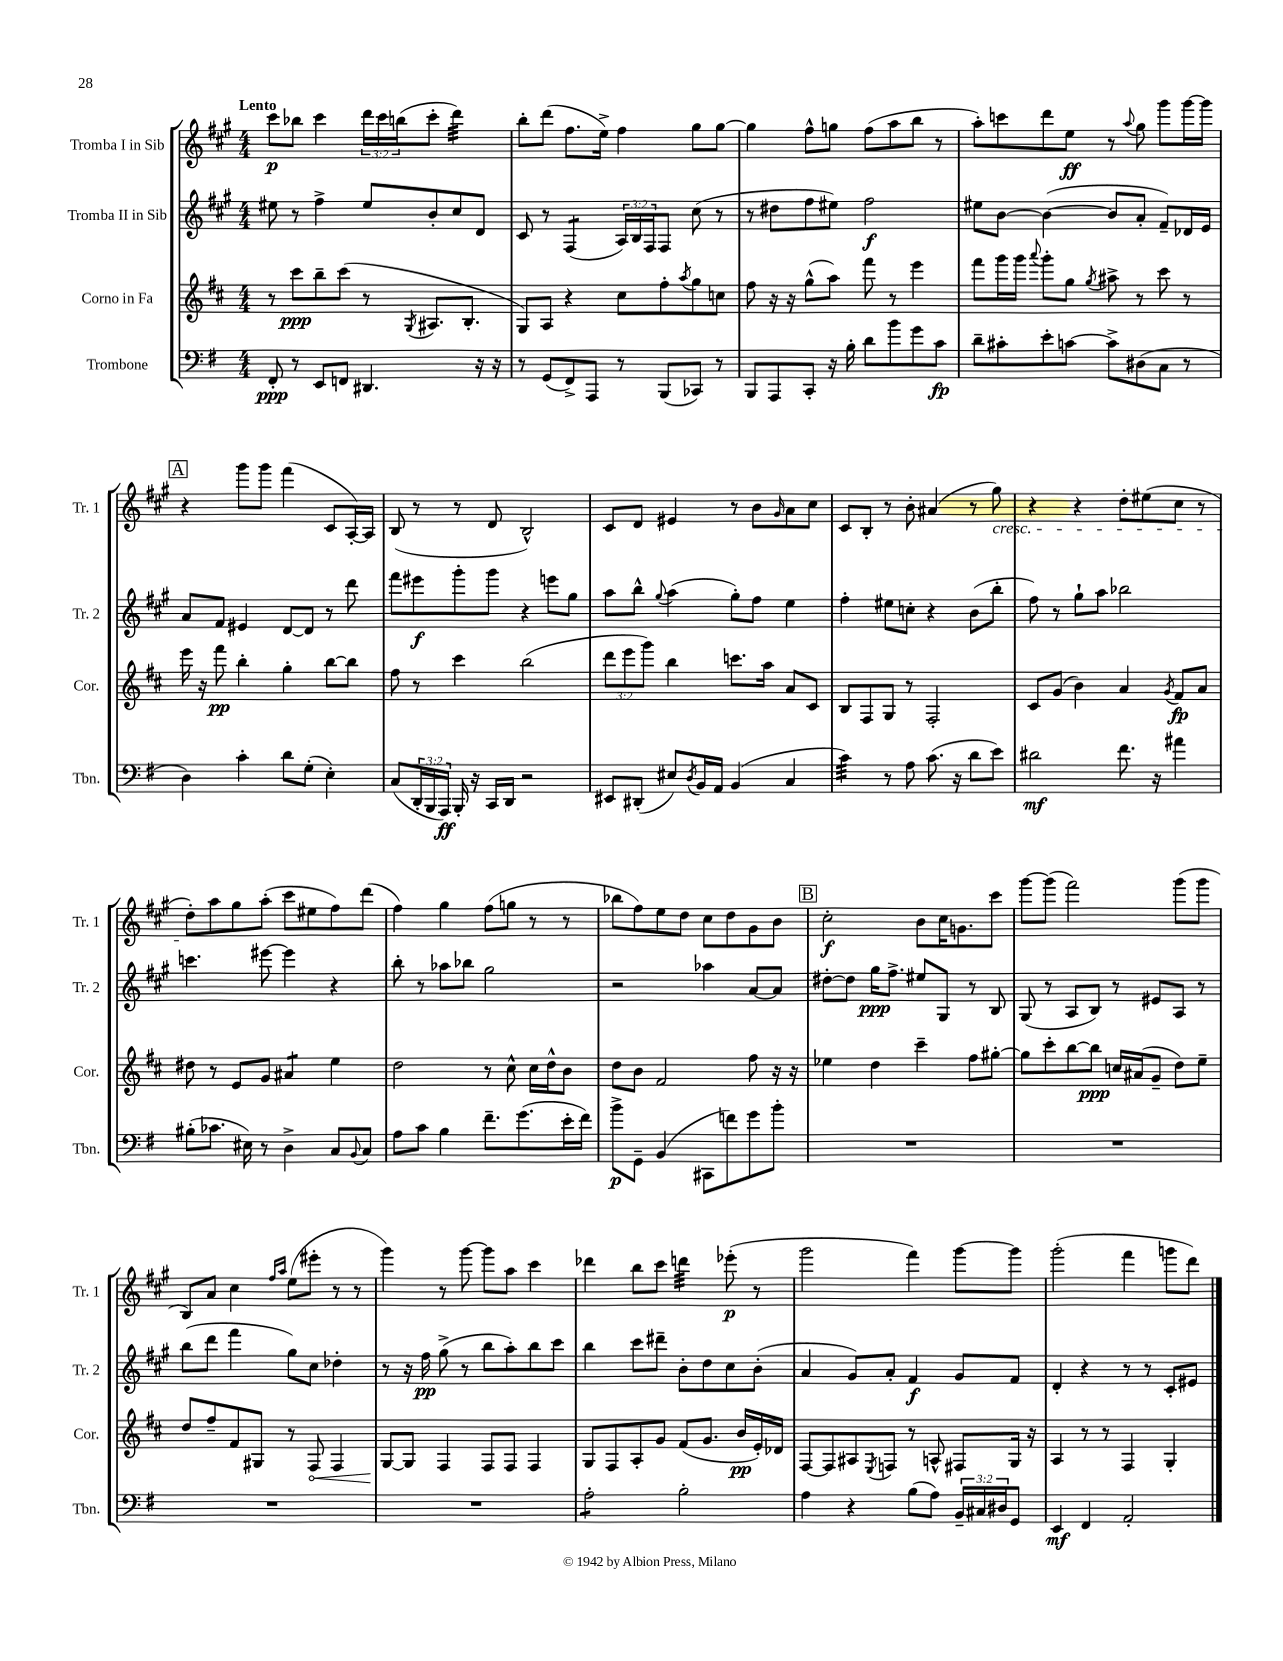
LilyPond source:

<<
\new StaffGroup <<
\new Staff = "s0" \with { instrumentName = "Tromba I in Sib" shortInstrumentName = "Tr. 1" } {
    \clef treble \key a \major \numericTimeSignature \time 4/4 \override Staff.TupletNumber.text = #tuplet-number::calc-fraction-text \tempo "Lento"
    cis'''8\p bes''8 cis'''4 \tuplet 3/2 { d'''16 cis'''16 b''16( } cis'''8-. d'''4:32) |
    b''8-. d'''8( fis''8. e''16->) fis''4 gis''8 gis''8~ |
    gis''4 fis''8-^ g''8 fis''8( a''8 b''8 r8 |
    a''8-.) c'''8 d'''8 e''8\ff r8 \appoggiatura { a''8 } gis''8 gis'''8 gis'''16~ gis'''16 |
    \mark \markup { \box "A" } r4 gis'''8 gis'''8 fis'''4( cis'8 a16~-.) a16 |
    b8( r8 r8 d'8 b2-^) |
    cis'8 d'8 eis'4 r8 b'8 \grace { gis'16 } a'8 cis''8 |
    cis'8 b8-. r8 b'8-. ais'4( r8 gis''8\cresc) |
    r4 r4 d''8-. eis''8( cis''8 r8 |
    d''8-.\!) a''8 gis''8 a''8-.( cis'''8 eis''8 fis''8) d'''8( |
    fis''4) gis''4 fis''8( g''8 r8 r8 |
    bes''8 fis''8) e''8 d''8 cis''8 d''8 gis'8 b'8 |
    \mark \markup { \box "B" } cis''2-.\f b'8 cis''16 g'8. cis'''8 |
    gis'''8~ gis'''8( fis'''2) gis'''8( gis'''8 |
    b8) a'8 cis''4 \grace { fis''16 a''16 } e''8( eis'''8-. r8 r8 |
    gis'''4) r8 gis'''8~ gis'''8 a''8 cis'''4 |
    des'''4 b''8 cis'''8 d'''4:32 ees'''8-.\p( r8 |
    gis'''2 fis'''4) gis'''8~ gis'''8 |
    gis'''2-.( fis'''4 g'''8 d'''8) \bar "|." |
}
\new Staff = "s1" \with { instrumentName = "Tromba II in Sib" shortInstrumentName = "Tr. 2" } {
    \clef treble \key a \major \numericTimeSignature \time 4/4 \override Staff.TupletNumber.text = #tuplet-number::calc-fraction-text
    eis''8 r8 fis''4-> eis''8 b'8-. cis''8 d'8 |
    cis'8 r8 fis4:8( \tuplet 3/2 { a16) b16 fis16 } fis8 cis''8( r8 |
    r8 dis''8 fis''8 eis''8) fis''2\f |
    eis''8 b'8~ b'4~( b'8 a'8-. fis'8--) des'16 e'16 |
    \mark \markup { \box "A" } a'8 fis'8 eis'4 d'8~ d'8 r8 d'''8 |
    fis'''8 eis'''8\f gis'''8-. gis'''8 r4 e'''8 gis''8 |
    a''8 b''8-^ \appoggiatura { gis''8 } a''4( gis''8-.) fis''8 e''4 |
    fis''4-. eis''8 c''8-. r4 b'8( b''8-. |
    fis''8) r8 gis''8-! a''8 bes''2 |
    c'''4. eis'''8~ eis'''4 r4 |
    b''8-. r8 aes''8 bes''8 gis''2 |
    r2 aes''4 a'8~ a'8 |
    \mark \markup { \box "B" } dis''8~-. dis''8 gis''16\ppp fis''8.-> eis''8 gis8 r8 b8 |
    gis8( r8 a8 b8) r8 eis'8 a8 r8 |
    b''8( d'''8 fis'''4 gis''8) cis''8 des''4-. |
    r8 r16 fis''16\pp gis''8->( r8 b''8 a''8-.) b''8 cis'''8 |
    b''4 cis'''8 dis'''8-- b'8-. d''8 cis''8 b'8-.( |
    a'4 gis'8) a'8-. fis'4\f gis'8 fis'8 |
    d'4-. r4 r8 r8 cis'8-. eis'8 \bar "|." |
}
\new Staff = "s2" \with { instrumentName = "Corno in Fa" shortInstrumentName = "Cor." } {
    \clef treble \key d \major \numericTimeSignature \time 4/4 \override Staff.TupletNumber.text = #tuplet-number::calc-fraction-text
    r8 cis'''8\ppp b''8-- cis'''8( r8 \acciaccatura { g8 } ais8. b8.-. |
    g8) a8 r4 cis''8 fis''8-. \acciaccatura { a''8 } g''8 c''8 |
    fis''8 r16 r16 g''8-^( a''8) fis'''8 r8 e'''4 |
    fis'''8 g'''16 g'''16 \appoggiatura { a'''8 } g'''8-. g''8 \acciaccatura { g''8 } ais''8-> r8 cis'''8 r8 |
    \mark \markup { \box "A" } e'''16 r16 fis'''8\pp b''4-. g''4-. b''8~ b''8 |
    fis''8 r8 cis'''4 b''2( |
    \tuplet 3/2 { d'''8 e'''8 g'''8) } b''4 c'''8. a''16 a'8 cis'8 |
    b8 fis8 g8 r8 fis2-. |
    cis'8 g'8( b'4) a'4 \acciaccatura { g'8 } fis'8\fp a'8 |
    dis''8 r8 e'8 g'8 ais'4:8 e''4 |
    d''2 r8 cis''8-^ cis''16 d''16-^ b'8 |
    d''8 b'8 fis'2 fis''8 r16 r16 |
    \mark \markup { \box "B" } ees''4 d''4 cis'''4-- fis''8 gis''8~-. |
    gis''8 cis'''8-. b''8~ b''8\ppp c''16 ais'16( g'8-- d''8) e''8-- |
    d''8 fis''8-- fis'8 gis8 r8 \once \override Hairpin.circled-tip = ##t fis8\< fis4 |
    g8~\! g8 fis4 fis8 fis8 fis4 |
    g8 fis8 a8-. g'8 fis'8( g'8. b'16\pp e'16-.) des'16 |
    fis8~ fis8 ais8 \acciaccatura { e8 } f8 r8 a8-^ fis8 g16 r16 |
    a4 r8 r8 fis4 g4-. \bar "|." |
}
\new Staff = "s3" \with { instrumentName = "Trombone" shortInstrumentName = "Tbn." } {
    \clef bass \key g \major \numericTimeSignature \time 4/4 \override Staff.TupletNumber.text = #tuplet-number::calc-fraction-text
    fis,8-.\ppp r8 e,8 f,8 dis,4. r16 r16 |
    r8 g,8( fis,8->) a,,8 r8 b,,8( ces,8) r8 |
    b,,8 a,,8 c,8-. r16 b16-. d'8 b'8 g'8 c'8\fp |
    d'8-- cis'8-. e'8-. c'8~ c'8-> dis8( c8 r8 |
    \mark \markup { \box "A" } d4) c'4-. d'8 g8-.( e4-.) |
    c8( \tuplet 3/2 { d,16-. b,,16 a,,16\ff) } b,,16-. r16 c,16 d,16 r2 |
    eis,8 dis,8-.( eis8) \acciaccatura { d8 } b,16 a,16 b,4( c4 |
    c'4:32) r8 a8 c'8.( r16 d'8 e'8) |
    dis'2\mf fis'8. r16 ais'4 |
    bis8-.( ces'8. eis16) r8 d4-> c8 \appoggiatura { b,8 } c8 |
    a8 c'8 b4 fis'8.-- g'8.( e'16-. fis'16) |
    b'8->\p g,8-- b,4( cis,8 f'8) g'8 b'8-. |
    \mark \markup { \box "B" } R1 |
    R1 |
    R1 |
    R1 |
    a2:8-. b2-. |
    a4 r4 b8( a8) \tuplet 3/2 { b,16-- cis16 dis16 } g,8 |
    e,4\mf fis,4 a,2-. \bar "|." |
}
>>
>>
\layout { \context { \Score \remove "Bar_number_engraver" } }
